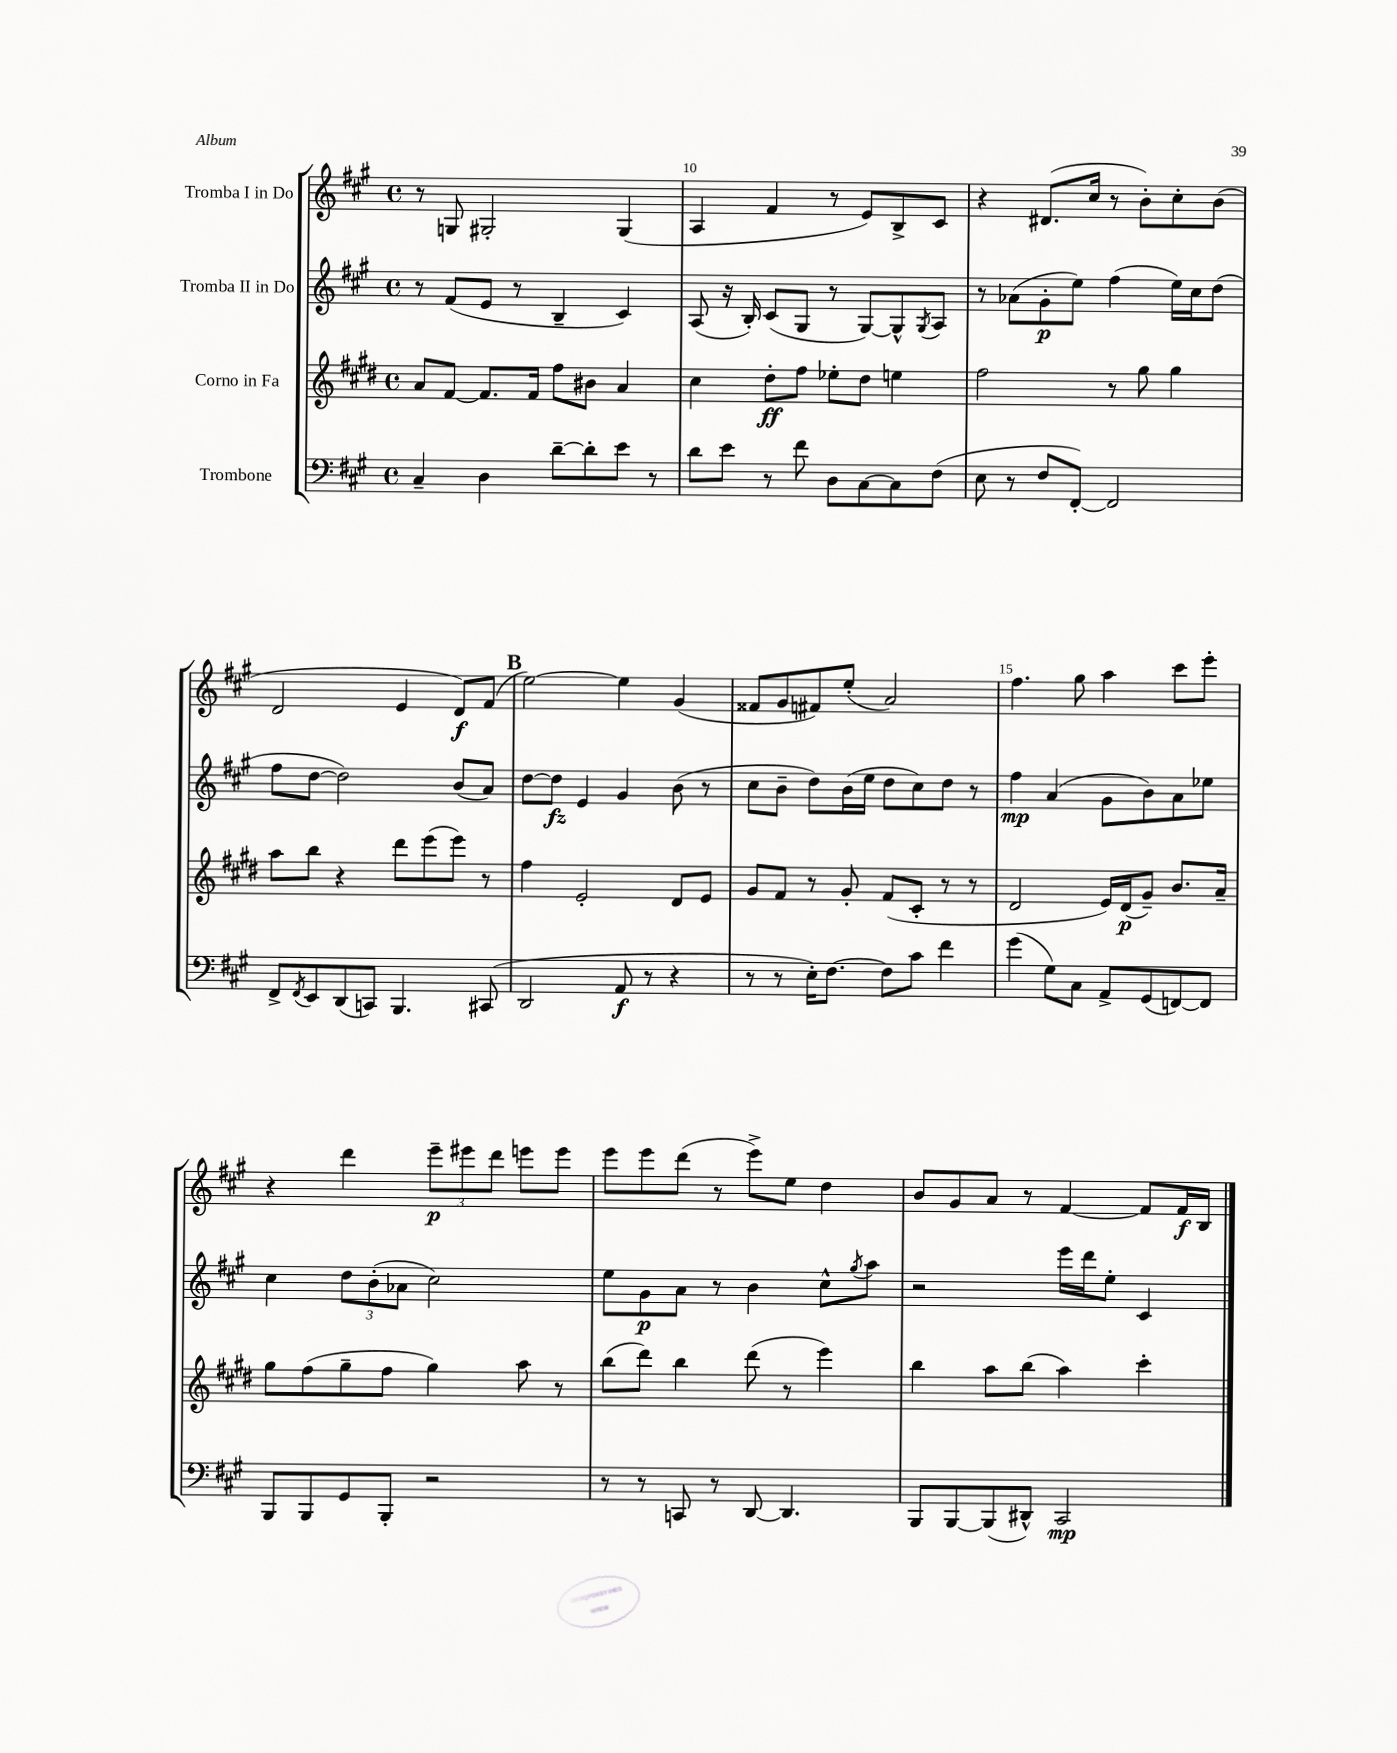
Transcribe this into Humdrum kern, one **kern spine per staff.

**kern	**kern	**kern	**kern
*staff4	*staff3	*staff2	*staff1
*clefF4	*clefG2	*clefG2	*clefG2
*k[f#c#g#]	*k[f#c#g#d#]	*k[f#c#g#]	*k[f#c#g#]
*M4/4	*M4/4	*M4/4	*M4/4
*met(c)	*met(c)	*met(c)	*met(c)
4C#~/	8a/L	8r	8r
.	[8f#/J	(8f#/L	8G/
4D\	8.f#/]L	8e/J	2G#'/
.	.	8r	.
.	16f#/Jk	.	.
[8d~\L	8ff#\L	4B~/	.
8d'\]	8b#\J	.	.
8e\J	4a/	4c#/)	(4G#/
8r	.	.	.
=	=	=	=
8d\L	4cc#\	(8A/	4A/
8e\J	.	16r	.
.	.	16B'/)	.
8r	8dd#'\L	(8c#/L	4f#/
8f#\	8ff#\J	8G#/J	.
8D\L	8ee-'\L	8r	8r
[8C#\	8dd#\J	[8G#/L)	8e/L)
8C#\]	4ee\	8G#^^/]	8B^/
.	.	8qG#/	.
(8F#\J	.	8A/J	8c#/J
=	=	=	=
8E\	2ff#\	8r	4r
8r	.	(8a-\L	.
8F#/L	.	8g#'\	(8.d#/L
[8FF#'/J)	.	8ee\J)	.
.	.	.	16cc#/Jk
2FF#/]	8r	(4ff#\	8r
.	8gg#\	.	8b'\L)
.	4gg#\	16ee\LL)	8cc#'\
.	.	16cc#\J	.
.	.	(8dd\J	(8b\J
=	=	=	=
8FF#^/L	8aa\L	8ff#\L	2d/
8qFF#/	.	.	.
8EE/	8bb\J	[8dd\J	.
(8DD/	4r	2dd\])	.
8CC/J)	.	.	.
4.BBB/	8ddd#\L	.	4e/
.	(8eee\	.	.
.	8eee\J)	(8b/L	8d/L)
(8CC#/	8r	8a/J)	(8f#/J
=	=	=	=
2DD/	4ff#\	[8dd\L	[2ee\)
.	.	8dd\]J	.
.	2e'/	4e/	.
8AA/	.	4g#/	4ee\]
8r	.	.	.
4r	8d#/L	(8b\	(4g#/
.	8e/J	8r	.
=	=	=	=
8r	8g#/L	8cc#\L	8f##/L
8r	8f#/J	8b~\J	8g#/
16E'\LK)	8r	8dd\L)	8f#/)
[8.F#\J	.	.	.
.	8g#'/	(16b\L	(8ee'/J
.	.	16ee\JJ	.
8F#\]L	(8f#/L	8dd\L	2a/)
8c#\J	8c#'/J	8cc#\)	.
4f#\	8r	8dd\J	.
.	8r	8r	.
=	=	=	=
(4g#\	2d#/	4ff#\	4.ff#\
8G#\L)	.	(4a/	.
8C#\J	.	.	8gg#\
8AA^/L	16e/LL)	8g#\L	4aa\
.	(16d#/J	.	.
(8GG#/	8g#~/J)	8b\)	.
[8FF/)	8.b/L	8a\	8ccc#\L
8FF/]J	.	8ee-\J	8eee'\J
.	16a~/Jk	.	.
=	=	=	=
8BBB/L	8gg#\L	4cc#\	4r
8BBB/	(8ff#\	.	.
8GG#/	8gg#~\	12dd\L	4ddd\
.	.	(12b'\	.
8BBB'/J	8ff#\J	.	.
.	.	12a-\J	.
2r	4gg#\)	2cc#\)	12eee~\L
.	.	.	12eee#\
.	.	.	12ddd\J
.	8aa\	.	8eee\L
.	8r	.	8eee\J
=	=	=	=
8r	(8bb\L	8ee\L	8eee\L
8r	8ddd#\J)	8g#\	8eee\
8CC/	4bb\	8a\J	(8ddd\J
8r	.	8r	8r
[8DD/	(8ddd#\	4b\	8eee^\L)
4.DD/]	8r	.	8ee\J
.	4eee\)	8cc#^^\L	4dd\
.	.	8qgg#/	.
.	.	8aa\J	.
=	=	=	=
8BBB/L	4bb\	2r	8b/L
[8BBB/	.	.	8g#/
(8BBB/]	8aa\L	.	8a/J
8DD#^^/J)	(8bb\J	.	8r
2CC#/	4aa\)	16eee\LL	[4f#/
.	.	16ddd\J	.
.	.	8ee'\J	.
.	4ccc#'\	4c#/	8f#/]L
.	.	.	16f#/L
.	.	.	16B/JJ
==	==	==	==
*-	*-	*-	*-
